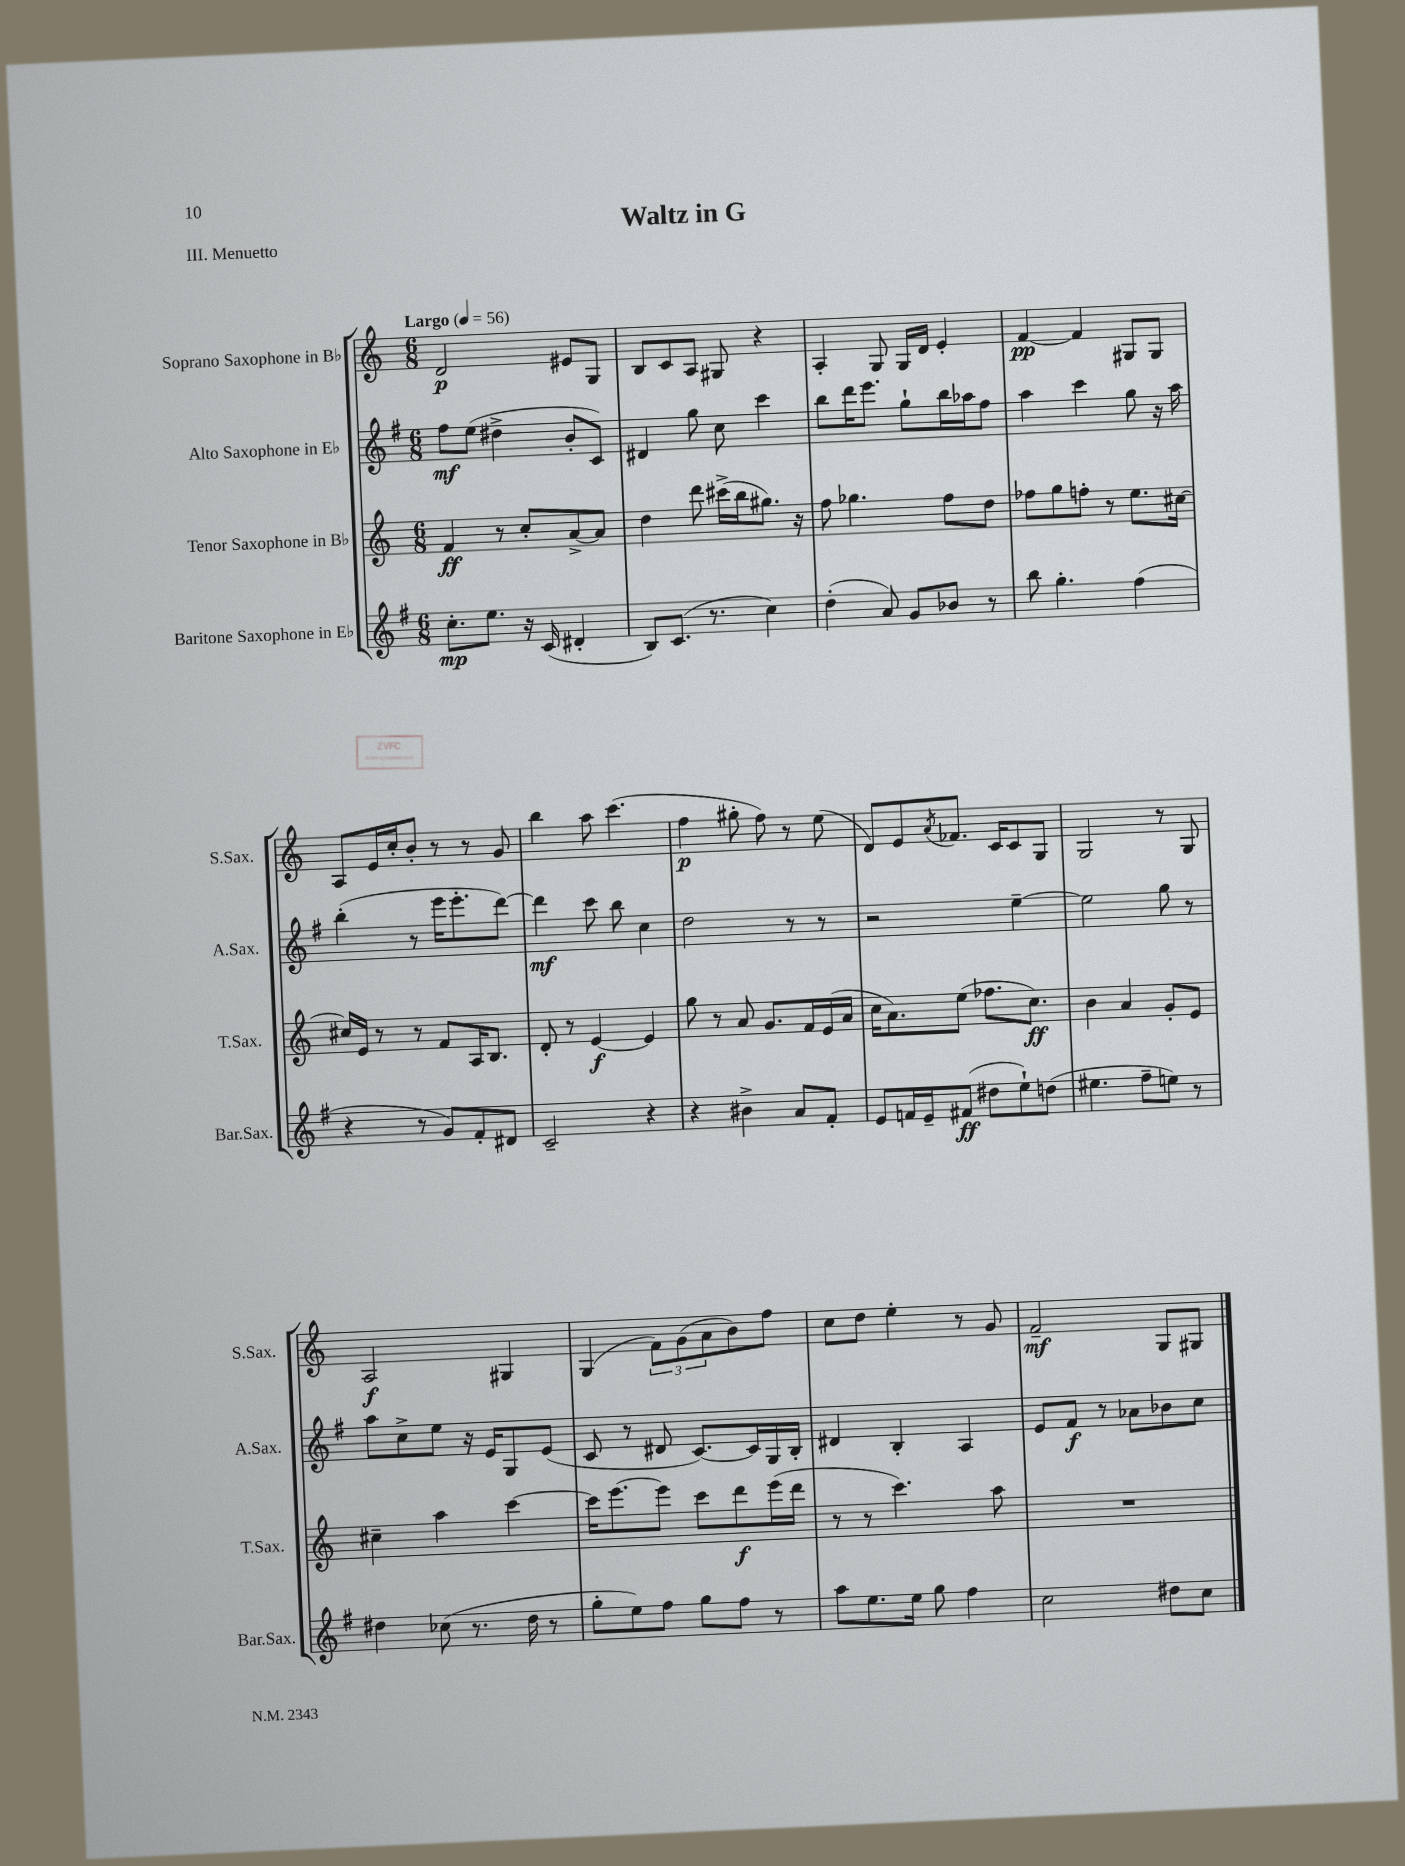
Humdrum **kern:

**kern	**dynam	**kern	**dynam	**kern	**dynam	**kern	**dynam
*part4	*part4	*part3	*part3	*part2	*part2	*part1	*part1
*staff4	*staff4	*staff3	*staff3	*staff2	*staff2	*staff1	*staff1
*I"Baritone Saxophone in E♭	*	*I"Tenor Saxophone in B♭	*	*I"Alto Saxophone in E♭	*	*I"Soprano Saxophone in B♭	*
*I'Bar.Sax.	*	*I'T.Sax.	*	*I'A.Sax.	*	*I'S.Sax.	*
*clefG2	*	*clefG2	*	*clefG2	*	*clefG2	*
*k[f#]	*	*k[]	*	*k[f#]	*	*k[]	*
*M6/8	*	*M6/8	*	*M6/8	*	*M6/8	*
*MM56	*	*MM56	*	*MM56	*	*MM56	*
=1	=1	=1	=1	=1	=1	=1	=1
!	!	!	!	!	!	!LO:TX:a:B:t=Largo	!
8.cc'\L	mp	4f/	ff	8ff#\L	mf	2d/	p
.	.	.	.	(8ee\J	.	.	.
8.ee\J	.	.	.	.	.	.	.
.	.	8r	.	4dd#X^\	.	.	.
16r	.	8cc'/L	.	.	.	.	.
(16c/	.	.	.	.	.	.	.
4d#X'/	.	[8a^/	.	8b'/L	.	8e#X/L	.
.	.	8a/J]	.	8c/J)	.	8G/J	.
=2	=2	=2	=2	=2	=2	=2	=2
8B/L)	.	4dd\	.	4d#X/	.	8B/L	.
(8.c/J	.	.	.	.	.	8c/	.
.	.	8ddd\	.	8gg\	.	8A/J	.
8.r	.	.	.	.	.	.	.
.	.	(16ccc#X^\LL	.	8cc\	.	8G#X/	.
.	.	16bb\J	.	.	.	.	.
4cc\)	.	8.gg#X\J)	.	4ccc\	.	4r	.
.	.	16r	.	.	.	.	.
=3	=3	=3	=3	=3	=3	=3	=3
(4dd'\	.	8ff\	.	8bb\L	.	4A'/	.
.	.	4.gg-X\	.	16ddd\K	.	.	.
.	.	.	.	8.eee\J	.	.	.
8a/)	.	.	.	.	.	8G/	.
8g/L	.	.	.	8gg`\L	.	16G/LL	.
.	.	.	.	.	.	16d/JJ	.
8b-X/J	.	8ff\L	.	16bb\L	.	4e'/	.
.	.	.	.	16aa-X\J	.	.	.
8r	.	8dd\J	.	8ff#\J	.	.	.
=4	=4	=4	=4	=4	=4	=4	=4
8bb\	.	8ff-X\L	.	4aa\	.	[4f/	pp
4.gg'\	.	8gg\	.	.	.	.	.
.	.	8ffn'\J	.	4ccc\	.	4f/]	.
.	.	8r	.	.	.	.	.
(4ff#\	.	8.ee\L	.	8gg\	.	8G#X/L	.
.	.	.	.	16r	.	8G#/J	.
.	.	[16cc#X\Jk	.	16aa\	.	.	.
!!LO:LB:g=z
=5	=5	=5	=5	=5	=5	=5	=5
4r	.	16cc#X/LL]	.	(4bb'\	.	8A/L	.
.	.	16e/JJ	.	.	.	.	.
.	.	8r	.	.	.	16e/L	.
.	.	.	.	.	.	16cc'/J	.
8r	.	8r	.	8r	.	8b'/J	.
8g/L)	.	8f/L	.	16eee\KL	.	8r	.
.	.	.	.	8.eee'\	.	.	.
8f#'/	.	16A/K	.	.	.	8r	.
.	.	8.B/J	.	.	.	.	.
8d#X/J	.	.	.	[8ddd\J)	.	8g/	.
=6	=6	=6	=6	=6	=6	=6	=6
2c~/	.	8d'/	.	4ddd\]	mf	4bb\	.
.	.	8r	.	.	.	.	.
.	.	[4e/	f	8ccc\	.	8aa\	.
.	.	.	.	8bb\	.	(4.ccc\	.
4r	.	4e/]	.	4cc\	.	.	.
=7	=7	=7	=7	=7	=7	=7	=7
4r	.	8gg\	.	2dd\	.	4ff\	p
.	.	8r	.	.	.	.	.
4b#X^\	.	8a/	.	.	.	8gg#X'\	.
.	.	8.g/L	.	.	.	8ff\)	.
8a/L	.	.	.	8r	.	8r	.
.	.	16f/L	.	.	.	.	.
8f#'/J	.	(16e/	.	8r	.	(8ee\	.
.	.	16a/JJ	.	.	.	.	.
=8	=8	=8	=8	=8	=8	=8	=8
8e/L	.	16cc\KL	.	2r	.	8d/L)	.
.	.	8.a\)	.	.	.	.	.
16fn/L	.	.	.	.	.	8e/	.
16e~/J	.	.	.	.	.	.	.
.	.	.	.	.	.	8qa/	.
(8f#X/J	ff	(8ee\J	.	.	.	8.f-X/J	.
8dd#X\L	.	8.ff-X\L	.	.	.	.	.
.	.	.	.	.	.	16c/KL	.
8ee`\)	.	.	.	[4ee~\	.	8c/	.
.	.	8.cc\J)	ff	.	.	.	.
(8ddn\J	.	.	.	.	.	8G/J	.
=9	=9	=9	=9	=9	=9	=9	=9
4.ee#X\	.	4b\	.	2ee\]	.	2G/	.
.	.	4a/	.	.	.	.	.
8ff#~\L	.	.	.	.	.	.	.
8een\J)	.	8g'/L	.	8gg\	.	8r	.
8r	.	8e/J	.	8r	.	8G/	.
!!LO:LB:g=z
=10	=10	=10	=10	=10	=10	=10	=10
4dd#X\	.	4cc#X~\	.	8aa\L	.	2A/	f
.	.	.	.	8cc^\	.	.	.
(8cc-X\	.	4aa\	.	8ee\J	.	.	.
8.r	.	.	.	16r	.	.	.
.	.	.	.	16e/KL	.	.	.
.	.	[4ccc\	.	8G/	.	4G#X/	.
16dd#\	.	.	.	.	.	.	.
8r	.	.	.	(8e/J	.	.	.
=11	=11	=11	=11	=11	=11	=11	=11
8gg'\L	.	16ccc\KL]	.	8c/	.	(4G/	.
.	.	[8.eee\	.	.	.	.	.
8ee\)	.	.	.	8r	.	.	.
8ff#\J	.	8eee\J]	.	8d#X/	.	12f\L)	.
.	.	.	.	.	.	(12g\	.
8gg\L	.	8ccc\L	.	[8.c/L)	.	.	.
.	.	.	.	.	.	12a\	.
8ff#\J	.	8ddd\	f	.	.	8b\)	.
.	.	.	.	16c/L]	.	.	.
8r	.	(16eee\L	.	16G/	.	8ff\J	.
.	.	16ddd\JJ	.	16B'/JJ	.	.	.
=12	=12	=12	=12	=12	=12	=12	=12
8aa\L	.	8r	.	4d#X/	.	8cc\L	.
8.ee\	.	8r	.	.	.	8dd\J	.
.	.	4.ccc\)	.	4B'/	.	4ee'\	.
16ee\Jk	.	.	.	.	.	.	.
8gg\	.	.	.	.	.	.	.
4ff#\	.	.	.	4A/	.	8r	.
.	.	8aa\	.	.	.	8g/	.
=13	=13	=13	=13	=13	=13	=13	=13
2cc\	.	2.r	.	8e/L	.	2f~/	mf
.	.	.	.	8f#/J	f	.	.
.	.	.	.	8r	.	.	.
.	.	.	.	8a-X\L	.	.	.
8dd#X\L	.	.	.	8b-X\	.	8G/L	.
8cc\J	.	.	.	8cc\J	.	8G#X/J	.
==	==	==	==	==	==	==	==
*-	*-	*-	*-	*-	*-	*-	*-
